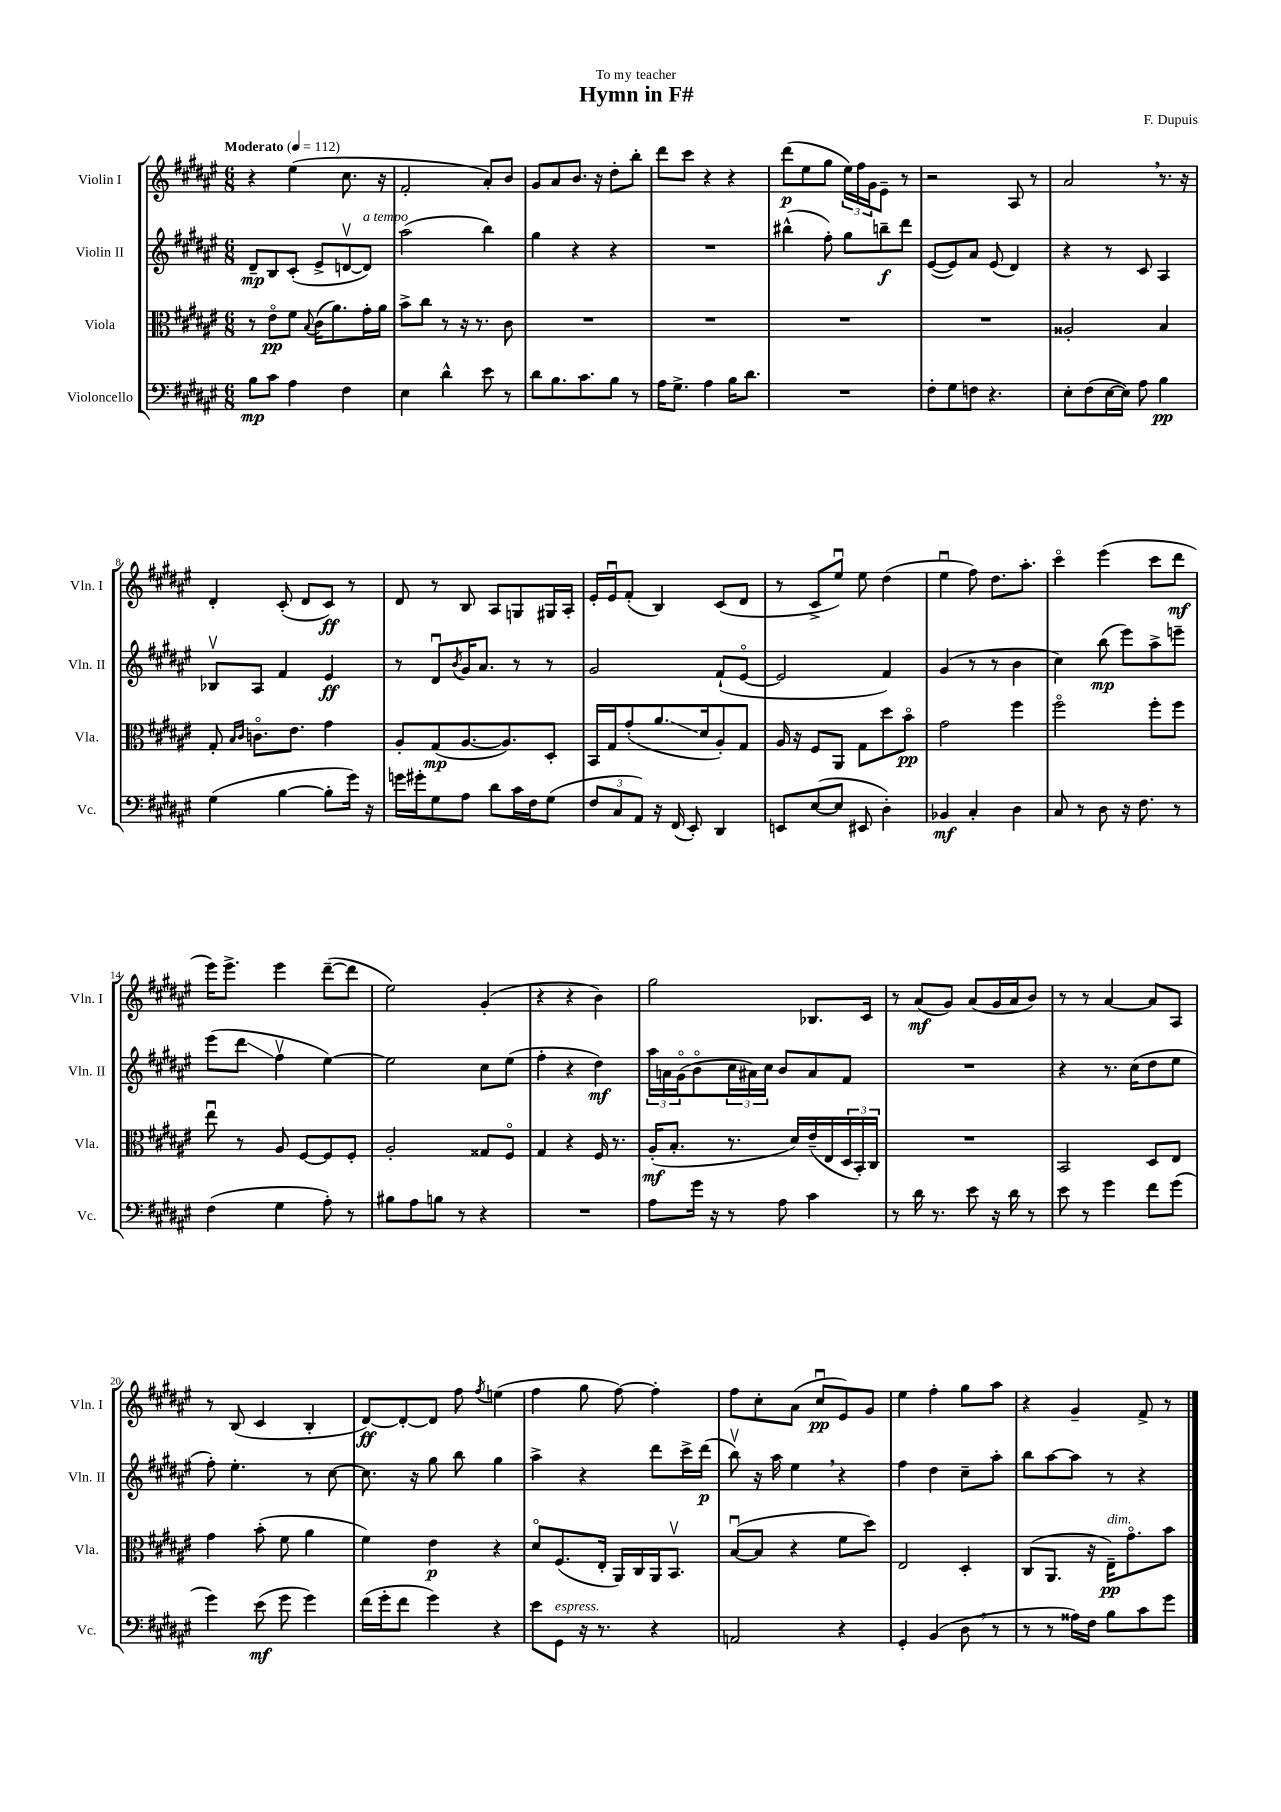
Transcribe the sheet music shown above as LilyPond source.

\header { title = "Hymn in F#" composer = "F. Dupuis" dedication = "To my teacher" }
<<
\new StaffGroup <<
\new Staff = "s0" \with { instrumentName = "Violin I" shortInstrumentName = "Vln. I" } {
    \clef treble \key fis \major \numericTimeSignature \time 6/8 \tempo "Moderato" 4 = 112
    r4 eis''4( cis''8. r16 |
    fis'2-. ais'8-.) b'8 |
    gis'8 ais'8 b'8. r16 dis''8-. b''8-. |
    dis'''8 cis'''8 r4 r4 |
    dis'''8\p( eis''8 gis''8 \tuplet 3/2 { eis''16) fis''16 gis'16 } eis'8-- r8 |
    r2 ais8 r8 |
    ais'2 \breathe r8. r16 |
    dis'4-. cis'8-.( dis'8 cis'8\ff) r8 |
    dis'8 r8 b8 ais8 g8 gis16 ais16-. |
    eis'16-. eis'16\downbow fis'8-.( b4) cis'8( dis'8 |
    r8 cis'8-> eis''8\downbow) eis''8 dis''4( |
    eis''4\downbow fis''8) dis''8. ais''8.-. |
    cis'''4\flageolet eis'''4( cis'''8 dis'''8\mf |
    eis'''16) eis'''8.-> eis'''4 dis'''8~--( dis'''8 |
    eis''2) gis'4-.( |
    r4 r4 b'4) |
    gis''2 bes8. cis'16 |
    r8 ais'8\mf( gis'8) ais'8( gis'16 ais'16 b'8) |
    r8 r8 ais'4~ ais'8 ais8 |
    r8 b8( cis'4 b4-. |
    dis'8~\ff) dis'8~-. dis'8 fis''8 \acciaccatura { fis''8 } e''4( |
    fis''4 gis''8 fis''8~) fis''4-. |
    fis''8 cis''8-. ais'8( cis''8\downbow\pp eis'8) gis'8 |
    eis''4 fis''4-. gis''8 ais''8 |
    r4 gis'4-- fis'8-> r8 \bar "|." |
}
\new Staff = "s1" \with { instrumentName = "Violin II" shortInstrumentName = "Vln. II" } {
    \clef treble \key fis \major \numericTimeSignature \time 6/8
    dis'8--\mp b8 cis'8-.( eis'8-> d'8~\upbow d'8^\markup { \italic "a tempo" }) |
    ais''2( b''4) |
    gis''4 r4 r4 |
    R2. |
    bis''4-^( fis''8-.) gis''8 b''8--\f dis'''8 |
    eis'8~( eis'8) ais'8 eis'8( dis'4) |
    r4 r8 cis'8 ais4 |
    bes8\upbow ais8 fis'4 eis'4\ff |
    r8 dis'8\downbow \acciaccatura { b'8 } gis'16 ais'8. r8 r8 |
    gis'2 fis'8-!( eis'8~\flageolet |
    eis'2 fis'4) |
    gis'4( r8 r8 b'4 |
    cis''4) b''8\mp( eis'''8) ais''8-> e'''8-- |
    eis'''8( dis'''8\glissando fis''4\upbow eis''4~) |
    eis''2 cis''8 eis''8( |
    fis''4-. r4 dis''4\mf) |
    \tuplet 3/2 { ais''16 a'16 gis'16\flageolet( } b'8\flageolet \tuplet 3/2 { cis''16 ais'16) cis''16 } b'8 ais'8 fis'8 |
    R2. |
    r4 r8. cis''16( dis''8 eis''8 |
    fis''8-.) eis''4.-. r8 cis''8~ |
    cis''8. r16 gis''8 b''8 gis''4 |
    ais''4-> r4 dis'''8 cis'''16-> dis'''16\p( |
    b''8\upbow) r16 ais''16 eis''4 \breathe r4 |
    fis''4 dis''4 cis''8-- ais''8-. |
    b''8 ais''8~ ais''8 r8 r4 \bar "|." |
}
\new Staff = "s2" \with { instrumentName = "Viola" shortInstrumentName = "Vla." } {
    \clef alto \key fis \major \numericTimeSignature \time 6/8
    r8 eis'8\flageolet\pp fis'8 \appoggiatura { b8 } cis'16( ais'8.) gis'16-. ais'16 |
    b'8-> cis''8 r8 r16 r8. cis'8 |
    R2. |
    R2. |
    R2. |
    R2. |
    aisis2-. b4 |
    gis8-. \grace { b16 cis'16 } c'8.\flageolet eis'8. gis'4 |
    ais8-. gis8\mp( ais8.~ ais8.) dis8-. |
    b,16 gis16 gis'8-.( ais'8.\glissando dis'16 ais8-.) gis8 |
    ais16 r16 fis8 ais,8 gis8 dis''8 b'8\flageolet\pp |
    gis'2 fis''4 |
    fis''2\flageolet fis''8-. fis''8 |
    eis''8\downbow r8 ais8 fis8~ fis8 fis8-. |
    ais2-. gisis8 fis8\flageolet |
    gis4 r4 fis16 r8. |
    ais16-.\mf( b8.-. r8. dis'16) eis'16--( eis16 \tuplet 3/2 { dis16 b,16-.) cis16 } |
    R2. |
    b,2 dis8 eis8 |
    gis'4 b'8-.( fis'8 ais'4 |
    fis'4) eis'4\p r4 |
    dis'8\flageolet fis8.( eis16-. ais,16) cis16 ais,16 b,8.\upbow |
    b8~\downbow( b8 r4 fis'8 dis''8) |
    eis2 dis4-. |
    cis8( ais,8. r16 eis16--\pp^\markup { \italic "dim." }) gis'8.\flageolet b'8 \bar "|." |
}
\new Staff = "s3" \with { instrumentName = "Violoncello" shortInstrumentName = "Vc." } {
    \clef bass \key fis \major \numericTimeSignature \time 6/8
    b8\mp cis'8 ais4 fis4 |
    eis4 dis'4-^ eis'8 r8 |
    dis'8 b8. cis'8. b8 r8 |
    ais16 gis8.-> ais4 b16 dis'8. |
    R2. |
    fis8-. gis8 f8 r4. |
    eis8-. fis8( eis16~ eis16) ais8 b4\pp |
    gis4( b4~ b8-. gis'16) r16 |
    g'16 gis'16-. gis8 ais8 dis'8 cis'16 fis16 gis8( |
    \tuplet 3/2 { fis8 cis8 ais,8) } r16 fis,16( eis,8-.) dis,4 |
    e,8 eis8~( eis8 eis,8 dis4-.) |
    bes,4\mf cis4-. dis4 |
    cis8 r8 dis8 r16 fis8. r8 |
    fis4( gis4 ais8-.) r8 |
    bis8 ais8 b8 r8 r4 |
    R2. |
    ais8 gis'16 r16 r8 ais8 cis'4 |
    r8 dis'16 r8. eis'8 r16 dis'16 r8 |
    eis'8 r8 gis'4 fis'8 gis'8( |
    gis'4) eis'8\mf( gis'8 gis'4) |
    fis'16( gis'16-. fis'8 gis'4) r4 |
    eis'8 gis,8^\markup { \italic "espress." } r16 r8. r4 |
    a,2 r4 |
    gis,4-. b,4( dis8 \breathe r8 |
    r8 r8 aisis16) fis16 b8 cis'8 gis'8 \bar "|." |
}
>>
>>
